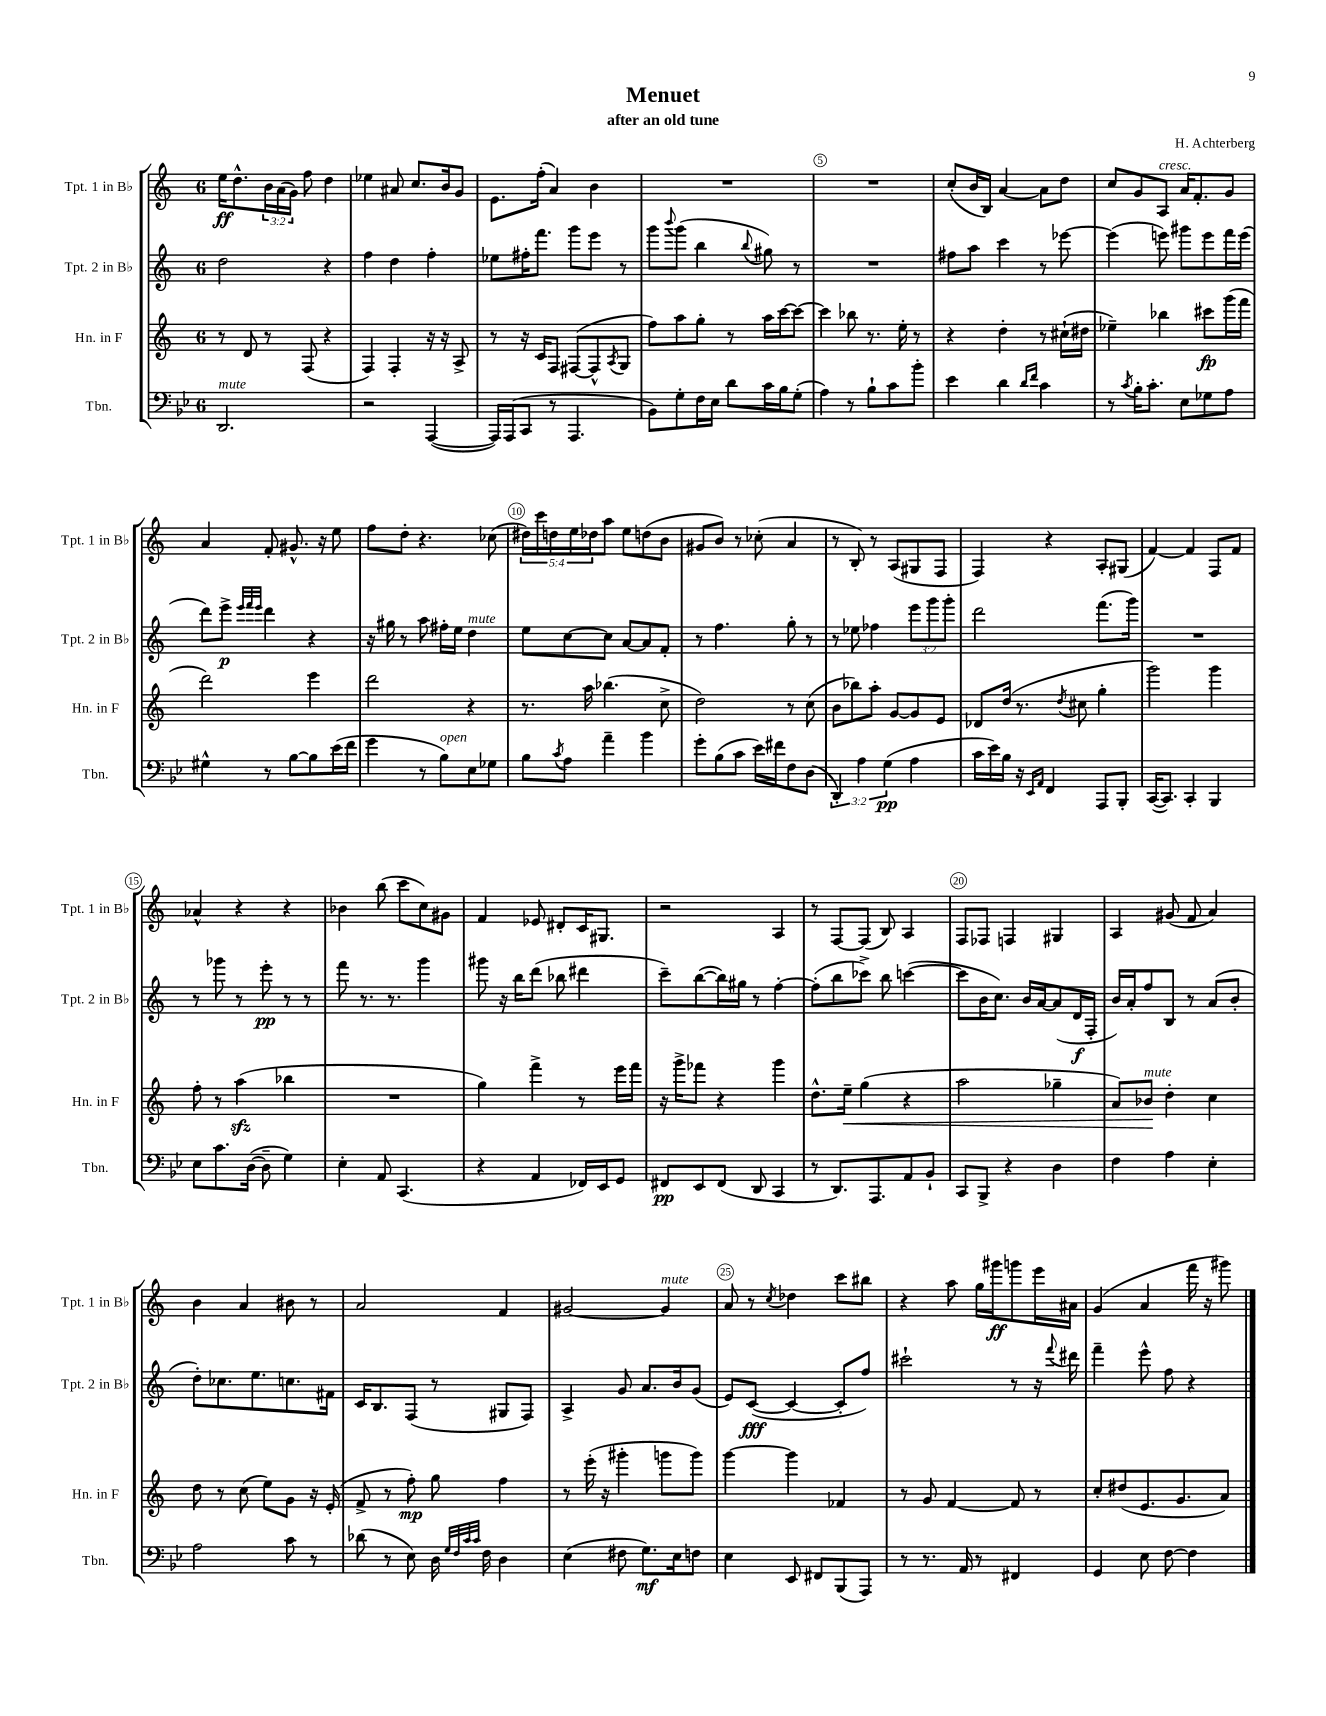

**kern	**kern	**kern	**kern
*staff4	*staff3	*staff2	*staff1
*clefF4	*clefG2	*clefG2	*clefG2
*k[b-e-]	*k[]	*k[]	*k[]
*M6/8	*M6/8	*M6/8	*M6/8
2.DD/	8r	2dd\	16ee\LK
.	.	.	8.dd^^\
.	8d/	.	.
.	8r	.	24b\L
.	.	.	(24a\
.	.	.	24g\JJ)
.	(8F/	.	8ff\
.	4r	4r	4dd\
=	=	=	=
2r	4F/)	4ff\	4ee-\
.	4F'/	4dd\	8a#/
.	.	.	8.cc/L
([4AAA/	16r	4ff'\	.
.	16r	.	16b/k
.	8A^/	.	8g/J
=	=	=	=
16AAA/]LL)	8r	8ee-\L	8.e\L
(16AAA/J	.	.	.
8CC/J	16r	16ff#'\K	.
.	16c/LK	8.fff\J	(16ff'\Jk
8r	8F/J	.	4a/)
4.AAA/	([8F#/L	8ggg\L	.
.	8F#^^/]	8eee\J	4b\
.	8qA/	.	.
.	8G/J	8r	.
=	=	=	=
8BB-\L)	8ff\L)	8ggg\L	2.r
.	.	8qqbbb/	.
8G'\	8aa\	(8ggg\J	.
16F\L	8gg'\J	4bb\	.
16E-\JJ	.	.	.
8d\L	8r	.	.
.	.	8qqbb/	.
16c\L	16aa\LL	8gg#\)	.
16B-\J	[16ccc\J	.	.
(8G'\J	8ccc\_J	8r	.
=	=	=	=
4A\)	4ccc\]	2.r	2.r
8r	8bb-\	.	.
8B-`\L	8.r	.	.
8c\	.	.	.
.	16ee'\	.	.
8b-'\J	8r	.	.
=	=	=	=
4e-\	4r	8ff#\L	(8cc'/L
.	.	8aa\J	16b/L
.	.	.	16B/JJ)
4d\	4dd'\	4ccc\	[4a/
16qqd/LL	.	.	.
16qqf/JJ	.	.	.
4c\	8r	8r	8a\]L
.	(16cc#`\LL	[8eee-\	8dd\J
.	16dd#\JJ	.	.
=	=	=	=
8r	4ee-~\)	(4eee-\]	8cc/L
8qc/	.	.	.
16B-'\LK	.	.	8g/
8.c'\J	.	.	.
.	4bb-\	8eee\)	8A/J
8E-\L	.	8ggg#\L	16a/LK
.	.	.	8.f'/
8G-\	8ccc#\L	8eee\	.
8A\J	(16ggg\L	16fff\L	8g/J
.	16fff\JJ	(16eee\JJ	.
=	=	=	=
4G#^^\	2ddd\)	8ddd\L)	4a/
.	.	8eee^\J	.
.	.	32qqeee/LLL	.
.	.	32qqfff/	.
.	.	32qqeee/JJJ	.
8r	.	4ddd\	8f'/
[8B-\L	.	.	8.g#^^/
8B-\]	4eee\	4r	.
.	.	.	16r
(16e-\L	.	.	8ee\
16f\JJ	.	.	.
=	=	=	=
4g\	2ddd\	16r	8ff\L
.	.	16gg#\	.
.	.	8r	8dd'\J
8r	.	8aa\	4.r
8B-\L)	.	16ff#'\LL	.
.	.	16ee\JJ	.
8E-\	4r	4dd\	.
8G-\J	.	.	(8cc-\
=	=	=	=
8B-\L	8.r	8ee\L	20dd#\LL)
.	.	.	20ccc\
.	.	.	20dd\
8qc/	.	.	.
8A\J	.	[8cc\	.
.	.	.	20ee\
.	16aa\	.	.
.	.	.	20dd-\J
4a~\	(4.bb-\	8cc\]J	8aa\J
.	.	[8a/L	8ee\L
4b-\	.	8a/]	(8dd\
.	8cc^\	8f'/J	8b\J
=	=	=	=
8g'\L	2dd\)	8r	8g#/L
(8B-\	.	4.ff\	8b/J)
8c\J	.	.	8r
16e-\LL)	.	.	(8cc-'\
16f#\J	.	.	.
8F\	8r	8gg'\	4a/
(8D\J	(8cc\	8r	.
=	=	=	=
6DD'/)	8b\L	8r	8r
.	8bb-\)	8ee-\	8B'/)
6A\	.	.	.
.	8aa'\J	4ff-\	8r
(6G\	.	.	.
.	[8g/L	.	(8A/L
4A\	8g/]	12eee\L	8G#/
.	.	12ggg\	.
.	8e/J	.	8F/J
.	.	12ggg'\J	.
=	=	=	=
16c\LL	8d-/L	2ddd\	4F/)
16e-\)	.	.	.
16B-\JJ	(16dd/Jk	.	.
16r	8.r	.	.
16qqEE-/LL	.	.	.
16qqAA/JJ	.	.	.
4FF/	.	.	4r
.	8qdd/	.	.
.	8cc#\	.	.
8AAA/L	4gg'\	(8.fff\L	8A'/L
8BBB-'/J	.	.	(8G#/J
.	.	16ggg\Jk)	.
=	=	=	=
([16CC/LK	2ggg\)	2.r	[4f/)
8.CC/]J)	.	.	.
4CC'/	.	.	4f/]
4BBB-/	4ggg\	.	8F/L
.	.	.	8f/J
=	=	=	=
8E-\L	8ff'\	8r	4a-^^/
8.c\	8r	8ggg-\	.
.	(4aa\	8r	4r
([16D\Jk	.	.	.
8D~\]	.	8eee'\	.
4G\)	4bb-\	8r	4r
.	.	8r	.
=	=	=	=
4E-'\	2.r	8fff\	4b-\
.	.	8.r	.
8AA/	.	.	(8bb\
.	.	8.r	.
(4.CC/	.	.	8ccc\L
.	.	4ggg\	8cc\)
.	.	.	8g#\J
=	=	=	=
4r	4gg\)	8ggg#\	4f/
.	.	16r	.
.	.	16bb\LK	.
4AA/	4fff^\	(8ddd\J	8e-/
.	.	8bb-\	8d#'/L
16FF-/LL)	8r	4ddd#\	16c/K
16EE-/J	.	.	8.G#/J
8GG/J	16eee\LL	.	.
.	16fff\JJ	.	.
=	=	=	=
8FF#/L	16r	8ccc~\L)	2r
.	16ggg^\LK	.	.
8EE-/	8fff-\J	([8bb\	.
(8FF#/J	4r	16bb\]L)	.
.	.	16gg#\JJ	.
8DD/	.	8r	.
4CC/	4ggg\	[4ff'\	4A/
=	=	=	=
8r	8.dd^^\L	(8ff'\]L	8r
8.DD/L)	.	8bb\	[8F/L
.	16ee~\Jk	.	.
.	(4gg\	8ccc-^\J)	(8F/]J
8.AAA/	.	.	.
.	.	8bb\	8B/)
8AA/	4r	([4ccc\	4A/
8BB-`/J	.	.	.
=	=	=	=
8CC/L	2aa\	8ccc\]L	8F/L
8BBB-^/J	.	16b\K	8F-/J
.	.	8.cc\J)	.
4r	.	.	4F/
.	.	16b/LL	.
.	.	[16a/J	.
4D\	4gg-~\	(8a/]	4G#/
.	.	16d/L	.
.	.	16F'/JJ	.
=	=	=	=
4F\	8a/L)	16b/LL)	4A/
.	.	16a'/J	.
.	8b-/J	8ff/	.
4A\	4dd'\	8B/J	(8g#/
.	.	8r	8f/
4E-'\	4cc\	(8a/L	4a/)
.	.	8b'/J	.
=	=	=	=
2A\	8dd\	8dd'\L)	4b\
.	8r	8.cc-\	.
.	(8cc\	.	4a/
.	.	8.ee\	.
.	8ee\L)	.	.
8c\	8g\J	8.cc\	8b#\
8r	16r	.	8r
.	(16e'/	16f#\Jk	.
=	=	=	=
(8d-\	8f^/	16c/LK	2a/
.	.	8.B/	.
8r	8r	.	.
8E-\)	8ff'\)	(8F/J	.
16D\	8gg\	8r	.
32qqG/LLL	.	.	.
32qqF/	.	.	.
32qqc/	.	.	.
32qqc/JJJ	.	.	.
16F\	.	.	.
4D\	4ff\	8G#/L	4f/
.	.	8F/J)	.
=	=	=	=
(4E-\	8r	4A^/	[2g#/
.	(16eee'\	.	.
.	16r	.	.
8F#\	4ggg#'\	8g/	.
8.G\L)	.	8.a/L	.
.	8ggg\L	.	4g#/]
16E-\k	.	16b/k	.
8F\J	8ggg\J)	(8g/J	.
=	=	=	=
4E-\	[4ggg\	8e/L)	8a/
.	.	([8c/J	8r
.	.	.	8qcc/
8EE-/	4ggg\]	4c/_	4dd-\
8FF#/L	.	.	.
(8BBB-/	4f-/	8c'/]L	8ccc\L
8AAA/J)	.	8ff/J)	8bb#\J
=	=	=	=
8r	8r	2ccc#`\	4r
8.r	8g/	.	.
.	[4f/	.	8aa\
16AA/	.	.	.
8r	.	.	16gg\LL
.	.	.	16ggg#\J
4FF#/	8f/]	8r	8ggg\
.	8r	16r	16eee\L
.	.	8qqfff/	.
.	.	16ddd#\	16a#\JJ
=	=	=	=
4GG/	8cc'/L	4fff~\	(4g/
.	(8dd#/	.	.
8E-\	8.e/	8eee^^\	4a/
[8F\	.	8ff\	.
.	8.g/	.	.
4F\]	.	4r	16fff\
.	.	.	16r
.	8a/J)	.	8ggg#\)
==	==	==	==
*-	*-	*-	*-
